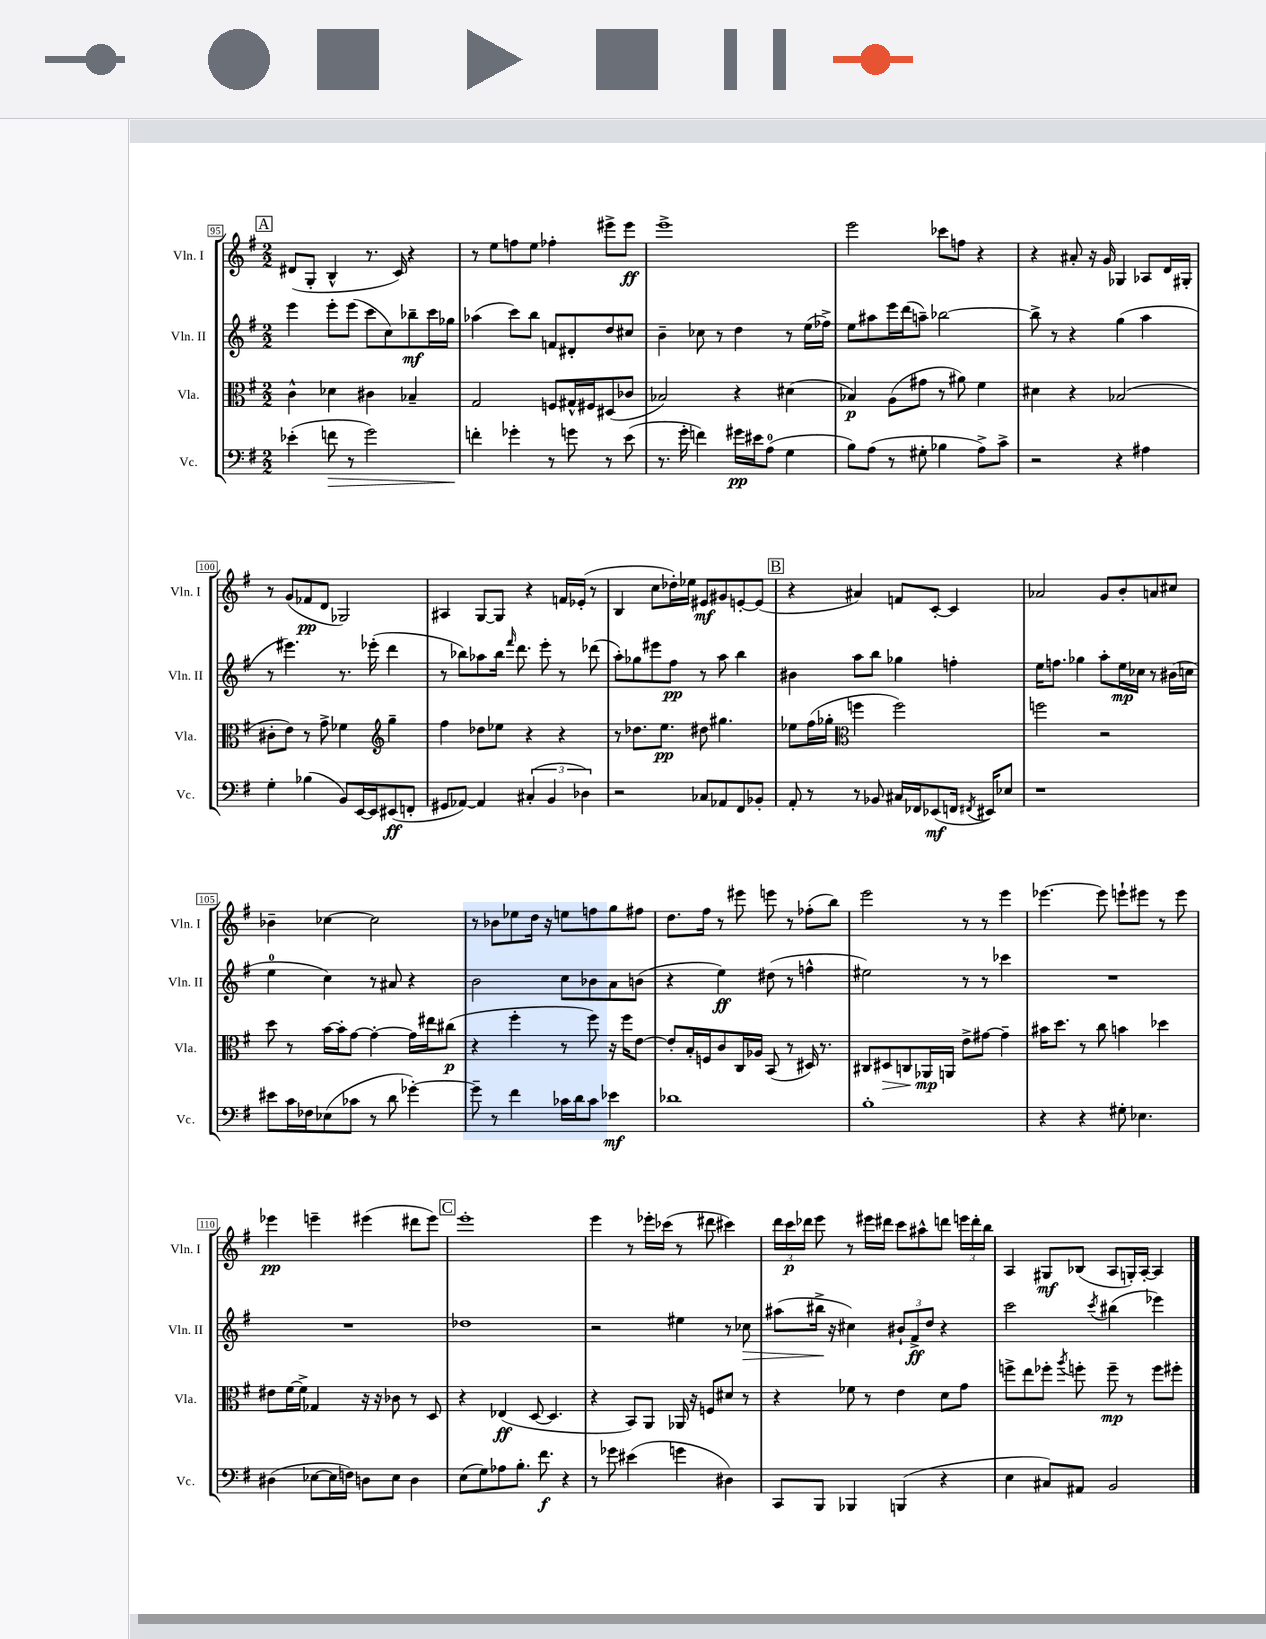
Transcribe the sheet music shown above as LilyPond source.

<<
\new StaffGroup <<
\new Staff = "s0" \with { instrumentName = "Vln. I" shortInstrumentName = "Vln. I" } {
    \clef treble \key g \major \numericTimeSignature \time 2/2
    \autoBeamOff \mark \markup { \box "A" } dis'8[( g8]-. b4-^ r8. c'16) r4 |
    r8 e''8[ f''8 e''8] fes''4-. eis'''8[-> eis'''8]\ff |
    e'''1-> |
    e'''2 ces'''8[ f''8] r4 |
    r4 ais'8-. r16 g'16 ges4 aes8[ d'16 gis16]-. |
    r8 g'8[( fes'8\pp d'8] ges2) |
    ais4 g8[~ g8] r4 f'16[ ees'16]-.( r8 |
    b4 c''8[ des''16-.) ees''16] eis'8[\mf gis'8 e'8~-. e'8]( |
    \mark \markup { \box "B" } r4 ais'4) f'8[ c'8]~-. c'4 |
    aes'2 g'8[ b'8-. a'8 cis''8] |
    bes'4-- ces''4~ ces''2 |
    r8 bes'8[ ees''8 d''16] r16 e''8[ f''8 g''8 fis''8] |
    d''8.[ fis''16] r8 eis'''8 e'''8 r8 fes''8[-.( b''8]) |
    e'''2 r8 r8 e'''4 |
    ees'''4.~ ees'''8 e'''8[-! eis'''8] r8 eis'''8 |
    ees'''4\pp e'''4-- eis'''4( dis'''8[ eis'''8]) |
    \mark \markup { \box "C" } e'''1-. |
    e'''4 r8 ees'''16[-. ces'''16]( r8 dis'''8 cis'''4) |
    \tuplet 3/2 { d'''16[ c'''16\p des'''16] } e'''8 r8 eis'''16[ dis'''16] c'''8[ ais''8-^ d'''8] \tuplet 3/2 { e'''16[ d'''16-. b''16] } |
    a4 gis8[\mf bes8]( a8[ g16-.) a16]~-. a4 \bar "|." |
}
\new Staff = "s1" \with { instrumentName = "Vln. II" shortInstrumentName = "Vln. II" } {
    \clef treble \key g \major \numericTimeSignature \time 2/2
    \autoBeamOff \mark \markup { \box "A" } e'''4 e'''8[-. e'''8]( c'''8[ c''8) bes''8--\mf c'''16 ges''16] |
    aes''4( c'''8[) b''8] f'8[ dis'8-. d''8 cis''8] |
    b'4-- ces''8 r8 d''4 r8 e''16[( fes''16]->) |
    e''8[ ais''8 e'''16 d'''16( a''8]--) bes''2~ |
    bes''8-> r8 r4 g''4( a''4 |
    r8 eis'''4.) r8. ees'''16-.( d'''4 |
    r8 bes''8[) aes''8 bes''16] \grace { fis'''16 } d'''8. e'''8-. r8 des'''8( |
    a''8[-.) ges''8 eis'''8 fis''8]\pp r8 a''8 b''4 |
    \mark \markup { \box "B" } bis'4 a''8[ b''8] ges''4 f''4-. |
    e''16[ f''8.] ges''4 a''8[-. e''16\mp ces''16] r8 bis'16[( c''16] |
    e''4-0 c''4) r8 ais'8 r4 |
    b'2 c''8[ bes'8 a'8 b'8]( |
    r4 e''4\ff) dis''8( r8 f''4-^ |
    eis''2) r8 r8 ces'''4 |
    R1 |
    R1 |
    \mark \markup { \box "C" } des''1 |
    r2 eis''4 r8 ces''8\> |
    ais''8[( bis''16]->\! r16 cis''4) \tuplet 3/2 { bis'8[-! fis'8->\ff d''8] } r4 |
    c'''2 \acciaccatura { c'''8 } bis''4( ees'''4) \bar "|." |
}
\new Staff = "s2" \with { instrumentName = "Vla." shortInstrumentName = "Vla." } {
    \clef alto \key g \major \numericTimeSignature \time 2/2
    \autoBeamOff \mark \markup { \box "A" } c'4-^ des'4 cis'4 bes4-- |
    g2 f8[ gis16-^ fis16 dis8( ces'8] |
    bes2) r4 dis'4( |
    bes4\p) a8[( gis'8] r8 ais'8) fis'4 |
    dis'4 r4 bes2( |
    cis'8[-. e'8]) r8 g'8-> fes'4 \clef treble g''4-- |
    fis''4 des''8[ ees''8] r4 r4 |
    r8 des''8.[ e''8.]\pp dis''8 gis''4. |
    \mark \markup { \box "B" } ees''8[ fis''16( ges''16]-. \clef alto f''4 f''2) |
    f''2 r2 |
    d''8 r8 b'16[~ b'16-. g'8]~ g'4~-. g'16[ eis''16 cis''8]\p( |
    r4 fis''4-. r8 fis''8) r16 fis''16[ e'8]~ |
    e'8[-. b16-. f16 c'8 c16 aes16] b,8( r8 dis16) r8. |
    cis8[ dis8\> c8 aes,16\mp\! a,16] e'8[-> gis'8]~ gis'4-- |
    bis'16[ d''8.] r8 c''8 b'4 des''4 |
    eis'8[ fis'16~ fis'16]-> ges4 r16 r16 ces'8 r8 d8 |
    \mark \markup { \box "C" } r4 ees4\ff( d8~ d4. |
    r4 b,8[) a,8] aes,16 r16 f8[ dis'8] r8 |
    r4 fes'8 r8 e'4 d'8[ g'8] |
    f''8[-> e''8 fes''8]-. \acciaccatura { a''8 } f''8-. f''8--\mp r8 f''8[ fis''8]-. \bar "|." |
}
\new Staff = "s3" \with { instrumentName = "Vc." shortInstrumentName = "Vc." } {
    \clef bass \key g \major \numericTimeSignature \time 2/2
    \autoBeamOff \mark \markup { \box "A" } ees'4-.( f'8\> r8 g'2) |
    f'4-.\! ges'4-. r8 g'8 r8 e'8( |
    r8. g'16-. f'4) gis'16[\pp eis'16 a8]-0( g4 |
    b8[) a8]( r8 gis8-. bes4 a8[->) c'8]-> |
    r2 r4 ais4 |
    g4-. bes4( b,8[) e,16~ e,16 eis,8\ff( f,8]-. |
    gis,8[ aes,8]~) aes,4 \tuplet 3/2 { cis4-.( b,4 des4) } |
    r2 ces8[ aes,8 fis,8 bes,8]-. |
    \mark \markup { \box "B" } a,8-. r8 r8 bes,8 cis16[ fes,16 ees,8\mf( f,16] \acciaccatura { fis,8 } eis,16[) ees8] |
    r1 |
    eis'8[ c'16 fes16 ees8( ces'8] r8 d'8 ges'4~-.) |
    ges'8-- r8 fis'4 ces'16[ d'16 ces'8] ees'4\mf |
    des'1 |
    b1-. |
    r4 r4 gis8-. ees4. |
    dis4( ees8[~ ees16 f16]) d8[ ees8] d4 |
    \mark \markup { \box "C" } e8[( g8) aes8 b8.]-. fis'8.\f r4 |
    r8 ges'8 eis'4( g'4 dis4) |
    c,8[ b,,8] bes,,4 b,,4( r4 |
    e4 cis8[) ais,8] b,2 \bar "|." |
}
>>
>>
\layout { \context { \Score currentBarNumber = #95 \override BarNumber.stencil = #(make-stencil-boxer 0.1 0.3 ly:text-interface::print) } }
